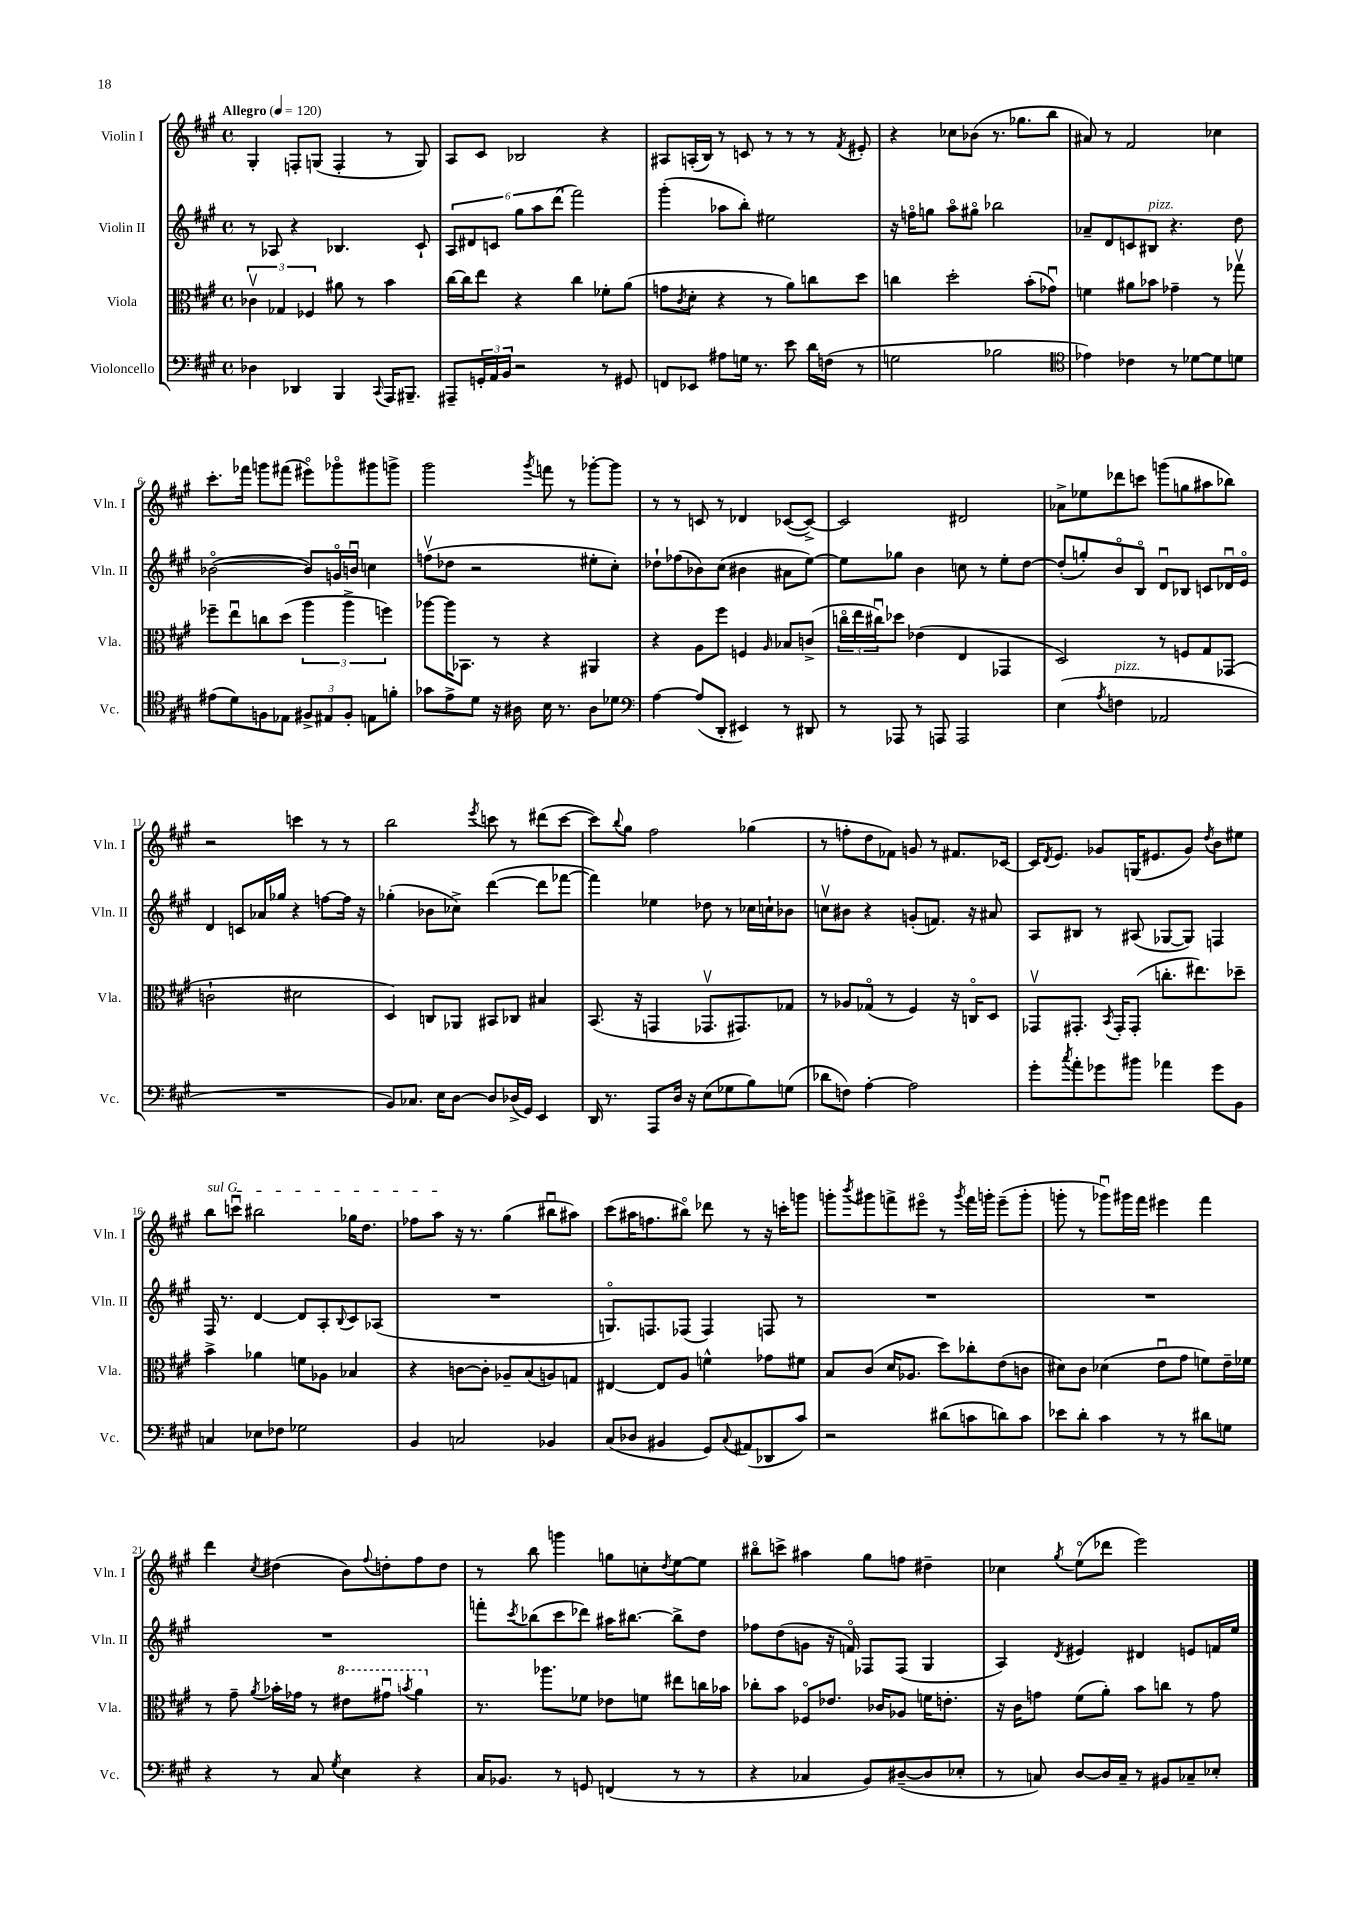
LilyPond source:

<<
\new StaffGroup <<
\new Staff = "s0" \with { instrumentName = "Violin I" shortInstrumentName = "Vln. I" } {
    \clef treble \key a \major \defaultTimeSignature \time 4/4 \tempo "Allegro" 4 = 120
    gis4-. f8-. g8( f4-. r8 g8) |
    a8 cis'8 bes2 r4 |
    ais8 a16-.( b16) r8 c'8 r8 r8 r8 \acciaccatura { fis'8 } eis'8-. |
    r4 ces''8 bes'8( r8. ges''8. b''8 |
    ais'8) r8 fis'2 ces''4 |
    cis'''8.-. fes'''16 g'''8 fis'''8( eis'''8\flageolet) ges'''8\flageolet gis'''8 g'''8-> |
    gis'''2 \acciaccatura { gis'''8 } f'''8 r8 ges'''8~-. ges'''8 |
    r8 r8 c'8 r8 des'4 ces'8~( ces'8~->) |
    ces'2 dis'2 |
    aes'8-> ees''8 des'''8 c'''8 g'''8( g''8 ais''8 bes''8) |
    r2 c'''4 r8 r8 |
    b''2 \acciaccatura { e'''8 } c'''8 r8 dis'''8( c'''8~ |
    c'''8) \appoggiatura { b''8 } gis''8 fis''2 ges''4( |
    r8 f''8-. d''8 fes'8) g'8 r8 fis'8. ces'16~ |
    ces'16 \acciaccatura { d'8 } e'8. ges'8 g16( eis'8. ges'8) \acciaccatura { d''8 } b'8 eis''8 |
    \once \override TextSpanner.bound-details.left.text = \markup { \italic "sul G" } b''8\startTextSpan c'''8\downbow bis''2 ges''16 d''8. |
    fes''8 a''8\stopTextSpan r16 r8. gis''4( bis''8\downbow ais''8) |
    cis'''8( ais''16 f''8. bis''8\flageolet) des'''8 r8 r16 c'''16-. g'''8 |
    g'''8-. \acciaccatura { b'''8 } gis'''8 f'''8-> eis'''8\flageolet r8 \acciaccatura { gis'''8 } f'''16 g'''16-. eis'''8--( g'''8-. |
    g'''8-. r8 ges'''8\downbow) gis'''16 fis'''16 eis'''4 fis'''4 |
    d'''4 \acciaccatura { cis''8 } dis''4( b'8) \appoggiatura { fis''8 } d''8-. fis''8 d''8 |
    r8 b''8 g'''4 g''8 c''8-. \acciaccatura { d''8 } e''8~ e''8 |
    bis''8\flageolet c'''8-> ais''4 gis''8 f''8 dis''4-- |
    ces''4 \acciaccatura { gis''8 } e''8\flageolet( des'''8 e'''2) \bar "|." |
}
\new Staff = "s1" \with { instrumentName = "Violin II" shortInstrumentName = "Vln. II" } {
    \clef treble \key a \major \defaultTimeSignature \time 4/4
    r8 aes8 r4 bes4. cis'8-! |
    \tuplet 6/4 { a8 dis'8 c'8 gis''8 a''8 d'''8( } fis'''2) |
    gis'''4-.( aes''8 b''8-.) eis''2 |
    r16 f''16\flageolet g''8 a''8\flageolet gis''8\flageolet bes''2 |
    aes'8-- d'8 c'8 bis8^\markup { \italic "pizz." } r4. d''8 |
    bes'2~\flageolet( bes'8) g'16\flageolet b'16\downbow c''4 |
    f''8\upbow( des''8 r2 eis''8-. cis''8-.) |
    des''8-! fes''8( bes'8) cis''8( bis'4 ais'8 e''8~) |
    e''8 ges''8 b'4 c''8 r8 e''8-. d''8~ |
    d''8-.( g''8-.) b'8\flageolet b8\flageolet d'8\downbow bes8 c'8 des'16\downbow e'16\flageolet |
    d'4 c'8 aes'16 ges''16 r4 f''8~ f''16 r16 |
    ges''4-.( bes'8 ces''8->) d'''4~( d'''8 fes'''8~ |
    fes'''4) ees''4 des''8 r8 ces''16 c''16-! bes'8 |
    c''8\upbow bis'8 r4 g'8-.( f'8.) r16 ais'8 |
    a8 bis8 r8 ais8( ges8~ ges8) f4 |
    fis16 r8. d'4~ d'8 a8-. \appoggiatura { b8 } cis'8 aes8( |
    R1 |
    g8.\flageolet) f8. fes8( fes4) f8 r8 |
    R1 |
    R1 |
    R1 |
    f'''8-. \acciaccatura { cis'''8 } bes''8( cis'''8 des'''8) ais''16 bis''8.~ bis''8-> d''8 |
    fes''8 d''8( g'8 r16 f'16\flageolet) fes8 fes8( gis4 |
    a4) \acciaccatura { d'8 } eis'4 dis'4 e'8 f'16 e''16 \bar "|." |
}
\new Staff = "s2" \with { instrumentName = "Viola" shortInstrumentName = "Vla." } {
    \clef alto \key a \major \defaultTimeSignature \time 4/4
    \tuplet 3/2 { ces'4\upbow ges4 fes4 } ais'8 r8 b'4 |
    cis''16~ cis''16 e''8 r4 cis''4 fes'8-. a'8( |
    g'8 \acciaccatura { cis'8 } d'8-. r4 r8 a'8) c''8 d''8 |
    c''4 d''2-. b'8-.( ges'8\downbow) |
    f'4 ais'8 bes'8 ges'4-- r8 ges''8\upbow |
    fes''8-- e''8\downbow c''8 d''8( \tuplet 3/2 { a''4 a''4-> f''4) } |
    aes''8~ aes''16 bes,8. r8 r4 ais,4 |
    r4 a8 fis''8 f4 \grace { a16 } bes8 c'8->( |
    \tuplet 3/2 { c''16\flageolet e''16 cis''16\downbow) } des''8 ees'4( e4 ges,4 |
    d2) r8 f8 gis8 ges,8( |
    c'2-! dis'2 |
    d4) c8 aes,8 bis,8 ces8 bis4 |
    b,8.( r16 g,4 ges,8.\upbow gis,8.) ges8 |
    r8 aes8 ges8\flageolet( r8 fis4) r16 c16\flageolet d8 |
    ges,8\upbow gis,8.-. \acciaccatura { b,8 } gis,16-. gis,8-.( c''8.-. eis''8.) des''8-- |
    b'4-> aes'4 f'8 aes8 bes4 |
    r4 c'8~ c'8-. aes8-- b8( a8) g8 |
    eis4~ eis8 a8 f'4-^ ges'8 fis'8 |
    b8 cis'8( d'16 aes8. d''8) ces''8-. e'8( c'8 |
    dis'8) cis'8 des'4( e'8\downbow gis'8 f'8) e'16-- fes'16 |
    r8 gis'8-- \acciaccatura { a'8 } bes'16-. ges'16 r8 \ottava #1 eis''8 gis''!8\downbow \acciaccatura { b''!8 } a''4 \ottava #0 |
    r8. aes''8. fes'8 ees'8 f'8 eis''8 c''16 bes'16 |
    ces''8-. b'8 fes8\flageolet ees'8. ces'16 aes8 f'16 e'8.-. |
    r16 cis'16 g'8 fis'8( a'8-.) b'8 c''8 r8 g'8 \bar "|." |
}
\new Staff = "s3" \with { instrumentName = "Violoncello" shortInstrumentName = "Vc." } {
    \clef bass \key a \major \defaultTimeSignature \time 4/4
    des4 des,4 b,,4 \appoggiatura { cis,8 } a,,16 bis,,8.-- |
    ais,,8-- \tuplet 3/2 { g,16-. a,16 b,16 } r2 r8 gis,8 |
    f,8 ees,8 ais8 g16 r8. e'8 d'16 f16( r8 |
    g2 bes2 |
    \clef tenor ees'4) ces'4 r8 des'8~ des'8 d'8 |
    eis'8( d'8) f8 ees8 \tuplet 3/2 { fis8-> eis8 fis8-. } e8 f'8-. |
    ges'8 e'8-> d'8 r16 ais16 b16 r8. ais8 des'8 |
    \clef bass a4~ a8( d,8-. eis,4) r8 dis,8 |
    r8 aes,,8 r8 a,,8 a,,2 |
    e4( \acciaccatura { a8 } f4^\markup { \italic "pizz." } aes,2 |
    R1 |
    b,8) ces8. e16 d8~ d8 des16->( gis,16) e,4 |
    d,16 r8. a,,8 d16 r16 e8( ges8 b8) g8( |
    des'8 f8) a4~-. a2 |
    gis'8-. \acciaccatura { cis''8 } a'8-. ges'8 bis'8 aes'4 ges'8 b,8 |
    c4 ees8 fes8 ges2 |
    b,4 c2 bes,4 |
    cis8( des8 bis,4 gis,8) \appoggiatura { cis8 } ais,8( des,8 cis'8) |
    r2 dis'8( c'8 d'8) c'8 |
    ees'8 d'8-. cis'4 r8 r8 dis'8 g8 |
    r4 r8 cis8 \acciaccatura { gis8 } e4 r4 |
    cis16 bes,8. r8 g,8 f,4( r8 r8 |
    r4 ces4 b,8) dis8~--( dis8 ees8-. |
    r8 c8) d8~ d16 c16-- r8 bis,8 ces8-- ees8-. \bar "|." |
}
>>
>>
